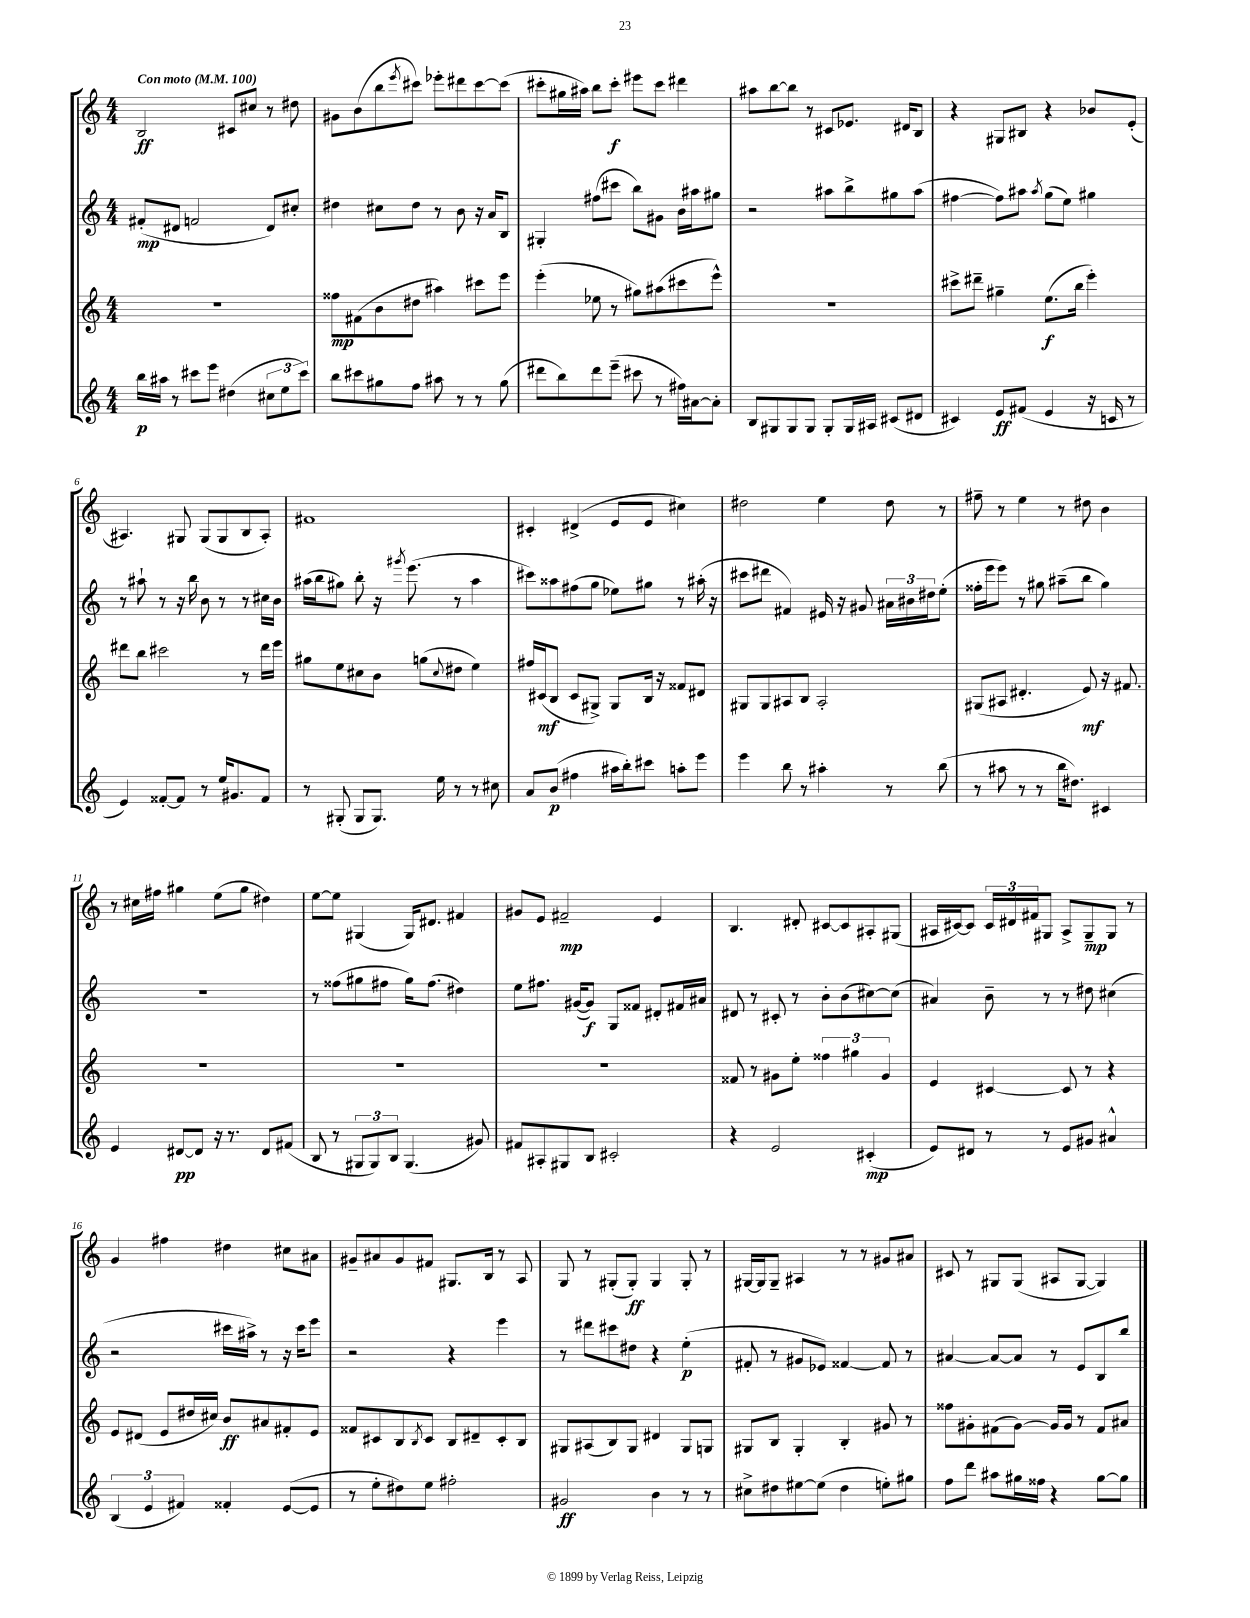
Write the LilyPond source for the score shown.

<<
\new StaffGroup <<
\new Staff = "s0" {
    \clef treble \key c \major \numericTimeSignature \time 4/4 \tempo "Con moto" 4 = 100
    b2\ff cis'8 cis''8 r8 dis''8 |
    gis'8 b'8( b''8 \acciaccatura { e'''8 } cis'''8) ees'''8-. dis'''8 cis'''8~ cis'''8( |
    cis'''8-. gis''16 ais''16) b''8 cis'''8-.\f eis'''8 cis'''8 dis'''4 |
    ais''8 b''8~ b''8 r8 cis'8 ees'8. dis'16 b8 |
    r4 gis8 bis8 r4 bes'8 e'8-.( |
    ais4.) gis8 gis8( gis8 b8 ais8-.) |
    fis'1 |
    cis'4-. dis'4->( e'8 e'8 cis''4) |
    dis''2 e''4 dis''8 r8 |
    fis''8-- r8 e''4 r8 dis''8 b'4 |
    r8 cis''16 fis''16 gis''4 e''8( gis''8 dis''4) |
    e''8~ e''8 gis4( gis16) dis'8. fis'4 |
    gis'8 e'8 fis'2--\mp e'4 |
    b4. dis'8-. cis'8~ cis'8 ais8-. gis8( |
    ais16 cis'16~) cis'8 \tuplet 3/2 { cis'16 dis'16 fis'16 } gis8 ais8-> gis8--\mp gis8 r8 |
    g'4 fis''4 dis''4 cis''8 ais'8 |
    gis'8-- ais'8 gis'8 fis'8 gis8. b16 r8 a8 |
    g8 r8 gis8-.( gis8-.\ff) gis4 gis8-. r8 |
    gis16~ gis16 gis8-- ais4 r8 r8 gis'8 ais'8 |
    cis'8 r8 gis8 gis8( ais8 gis8~ gis4) \bar "|." |
}
\new Staff = "s1" {
    \clef treble \key c \major \numericTimeSignature \time 4/4
    fis'8-.\mp( dis'8 f'2 dis'8) cis''8-. |
    dis''4 cis''8 dis''8 r8 b'8 r16 a'16 b8 |
    gis4-. fis''8( cis'''8 b''8) gis'8 b'16 ais''16 gis''8 |
    r2 ais''8 b''8-> gis''8 ais''8( |
    fis''4~ fis''8) ais''8 \acciaccatura { ais''8 } g''8( e''8) gis''4 |
    r8 ais''8-! r8 r16 b''16 b'8 r8 r8 cis''16 b'16 |
    ais''16( b''16 gis''8) b''8-. r16 \acciaccatura { gis'''8 } e'''8.( r8 ais''4 |
    cis'''8) aisis''8 fis''8( g''8 ees''8) gis''8 r8 ais''16-.( r16 |
    cis'''8 dis'''8 fis'4) eis'16 r16 gis'8 \tuplet 3/2 { ais'16 bis'16 dis''16 } e''8-.( |
    fisis''16-. e'''16 e'''8) r8 gis''8 ais''8--( b''8 gis''4) |
    R1 |
    r8 fisis''8( gis''8 fis''8 gis''16) fis''8.( dis''4) |
    e''8 fis''8. gis'16~( gis'8\f) g8 fisis'8 dis'8-. fis'16 ais'16 |
    dis'8 r8 cis'8-. r8 b'8-. b'8( cis''8~) cis''8( |
    ais'4) b'8-- r8 r8 dis''8 cis''4( |
    r2 cis'''16 ais''16->) r8 r16 cis'''16 e'''8 |
    r2 r4 e'''4 |
    r8 dis'''8 cis'''8 dis''8 r4 e''4-.\p( |
    fis'8-. r8 gis'8 ees'8) fisis'4~ fisis'8 r8 |
    ais'4~ ais'8~ ais'8 r8 e'8 b8 b''8 \bar "|." |
}
\new Staff = "s2" {
    \clef treble \key c \major \numericTimeSignature \time 4/4
    R1 |
    fisis''8\mp fis'8( b'8 dis''8 ais''4) cis'''8 e'''8 |
    e'''4-.( ees''8 r8 gis''8) ais''8( cis'''8 e'''8-^) |
    R1 |
    cis'''8-> dis'''8-- gis''4-- e''8.\f( b''16 e'''4-.) |
    dis'''8 b''8 cis'''2 r8 dis'''16 e'''16 |
    gis''8 e''8 cis''8 b'8 g''8( \appoggiatura { cis''8 } dis''8 e''4) |
    fis''16 cis'16\mf( b8 cis'8 gis8->) gis8 b16 r16 fisis'8 dis'8 |
    gis8 gis8 ais8 b8 ais2-. |
    gis8( ais8 dis'4.-. e'8\mf) r16 fis'8. |
    R1 |
    R1 |
    R1 |
    fisis'8 r8 gis'8 e''8-. \tuplet 3/2 { fisis''4 gis''4 gis'4 } |
    e'4 cis'4~ cis'8 r8 r4 |
    e'8 dis'8( e'8 dis''16 cis''16) b'8\ff ais'8 fis'8-. e'8 |
    fisis'8 cis'8 b8 \acciaccatura { b8 } cis'8 b8 dis'8-- cis'8-. b8 |
    gis8 ais8( b8) gis8 dis'4 gis8 g8 |
    gis8 b8 gis4-. b4-. gis'8 r8 |
    fisis''8 gis'8-. fis'8( gis'8~) gis'16 gis'16 r8 fis'8 ais'8 \bar "|." |
}
\new Staff = "s3" {
    \clef treble \key c \major \numericTimeSignature \time 4/4
    b''16\p ais''16 r8 cis'''8 e'''8 dis''4( \tuplet 3/2 { cis''8 e''8 cis'''8) } |
    b''8 cis'''8 gis''8 f''8 ais''8 r8 r8 gis''8( |
    dis'''8 b''8) dis'''8 e'''8--( cis'''8 r8 fis''16) ais'16~ ais'8-. |
    b8 gis8 gis8 gis8 gis8-. gis16 ais16 cis'8( dis'8 |
    cis'4) e'8\ff fis'8( e'4 r16 c'16 r8 |
    e'4) fisis'8~-. fisis'8 r8 e''16 gis'8. fisis'8 |
    r8 gis8-.( gis8 gis8.) e''16 r8 r8 cis''8 |
    a'8 b'8\p( fis''4 ais''16 b''16-.) cis'''8 a''8-. e'''8 |
    e'''4 b''8 r8 ais''4-. r8 b''8( |
    r8 ais''8 r8 r8 b''16 dis''8.) cis'4 |
    e'4 dis'8~\pp dis'8 r16 r8. dis'8 fis'8( |
    b8 r8 \tuplet 3/2 { gis8 gis8) b8 } gis4.( gis'8) |
    fis'8 ais8-. gis8 b8 cis'2-. |
    r4 e'2 cis'4-.\mp( |
    e'8) dis'8 r8 r8 e'8 gis'8 ais'4-^ |
    \tuplet 3/2 { b4( e'4 fis'4) } fisis'4-. e'8~( e'8 |
    r8 e''8-. dis''8) e''8 fis''2-. |
    gis'2\ff b'4 r8 r8 |
    cis''8-> dis''8 eis''8~ eis''8( dis''4 e''8-.) gis''8 |
    f''8 d'''8 ais''8 gis''16 fisis''16 r4 gis''8~ gis''8 \bar "|." |
}
>>
>>
